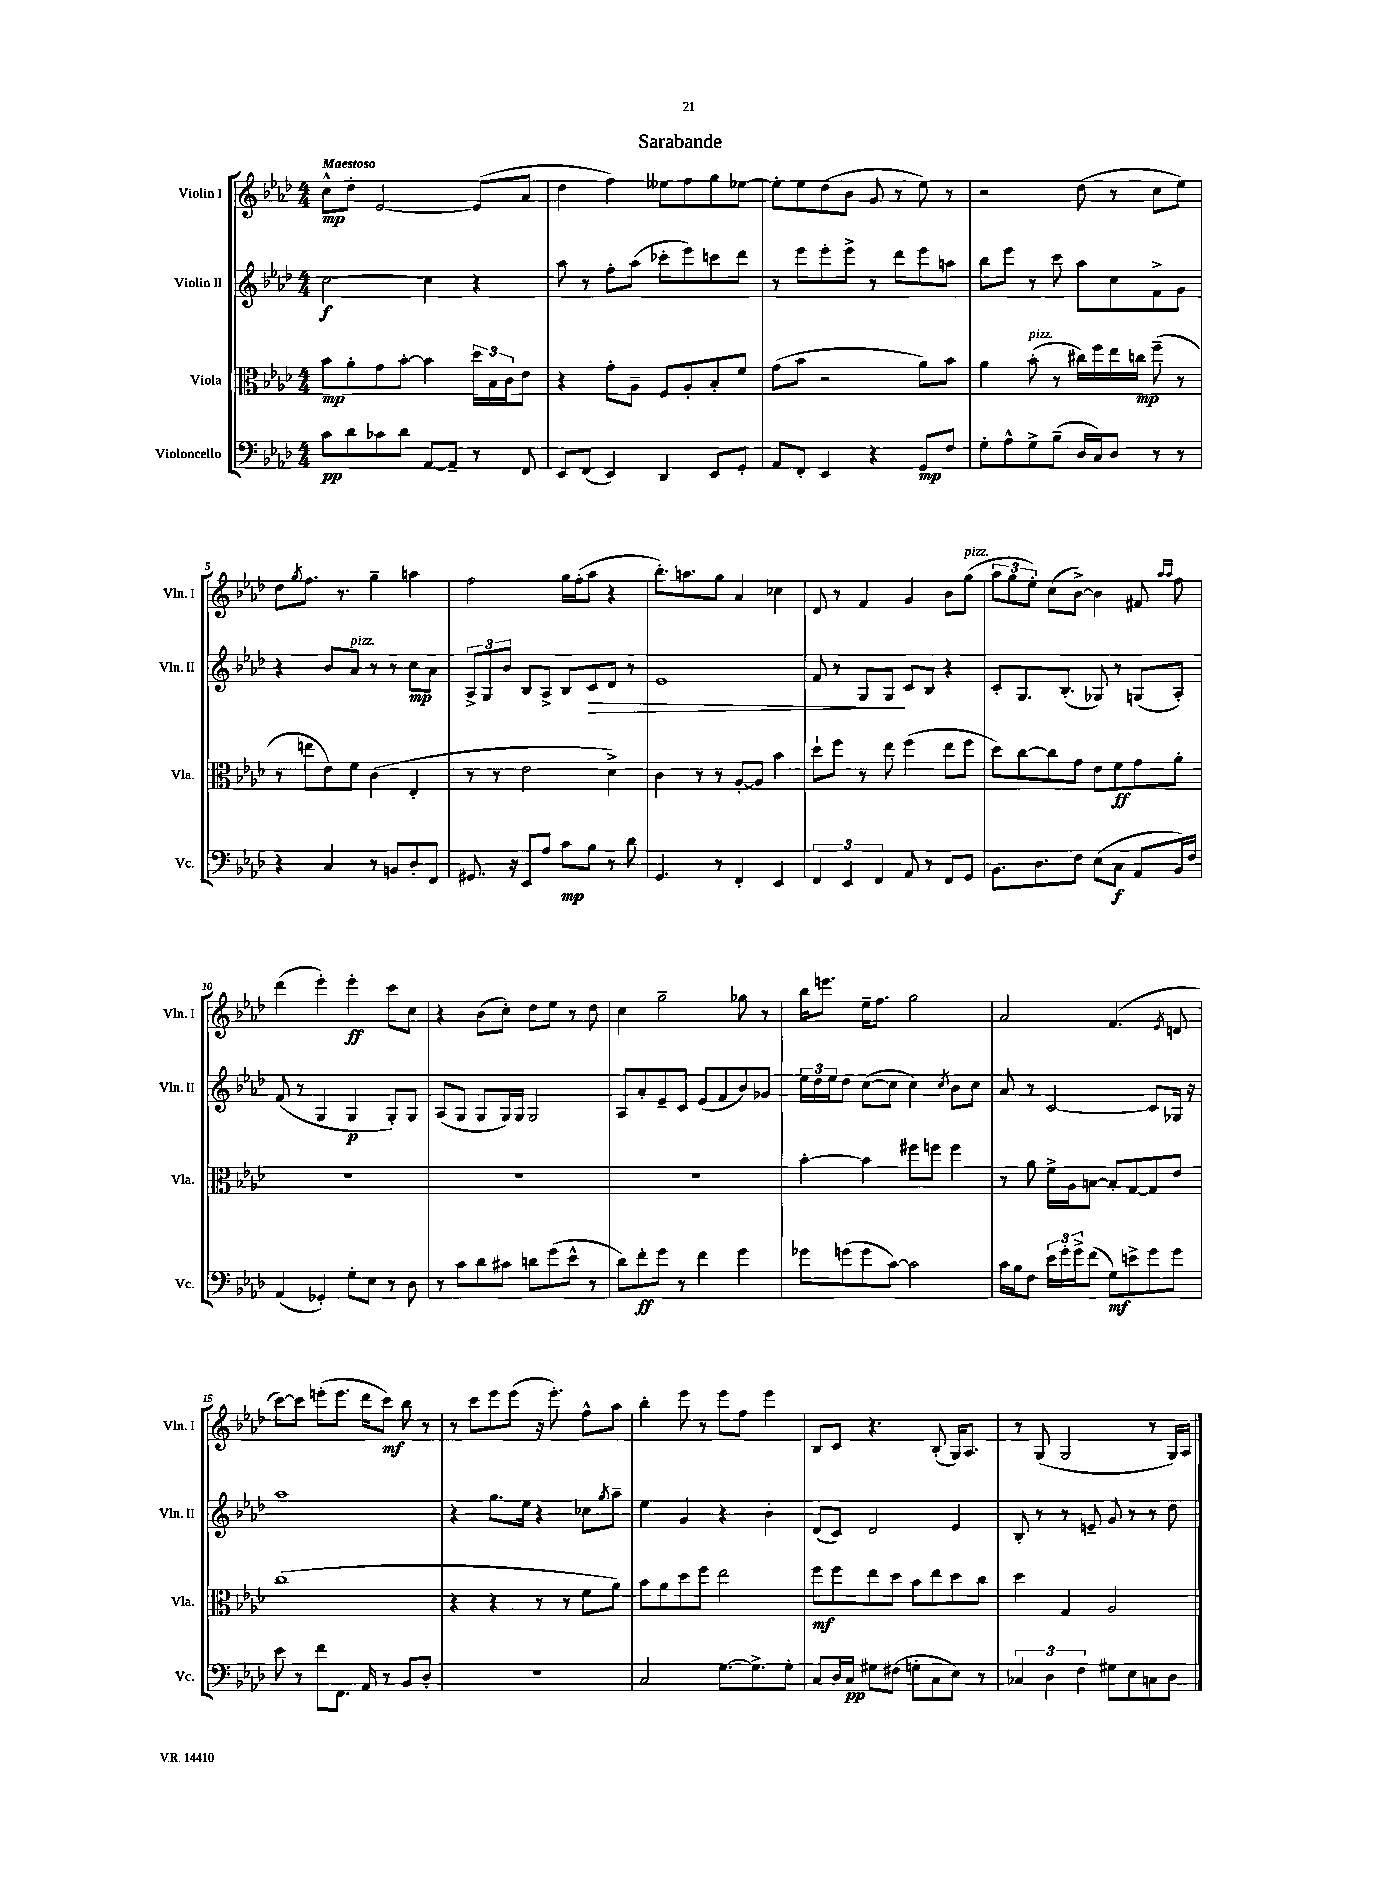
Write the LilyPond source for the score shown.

\header { title = "Sarabande" }
<<
\new StaffGroup <<
\new Staff = "s0" \with { instrumentName = "Violin I" shortInstrumentName = "Vln. I" } {
    \clef treble \key aes \major \numericTimeSignature \time 4/4 \tempo "Maestoso"
    c''8-^\mp des''8-. ees'2~ ees'8( aes'8 |
    des''4 f''4) eeses''8 f''8 g''8 ees''8~ |
    ees''8-. ees''8 des''8( bes'8 g'8 r8 ees''8) r8 |
    r2 des''8( r8 c''8 ees''8) |
    des''8 \acciaccatura { g''8 } f''8. r8. g''4-- a''4 |
    f''2 g''16 f''16-.( aes''8 r4 |
    bes''8.-.) a''8. g''8 aes'4 ces''4 |
    des'8 r8 f'4 g'4 bes'8 g''8^\markup { \italic "pizz." }( |
    \tuplet 3/2 { aes''8 g''8 ees''8-.) } c''8( bes'8~->) bes'4 fis'8 \grace { aes''16 aes''16 } f''8 |
    des'''4( ees'''4-.) ees'''4-.\ff c'''8 c''8 |
    r4 bes'8( c''8-.) des''8 ees''8 r8 des''8 |
    c''4 g''2-- ges''8 r8 |
    bes''16 e'''8. ees''16-- f''8. g''2 |
    aes'2 f'4.( \acciaccatura { ees'8 } d'8 |
    c'''8~) c'''8 e'''8-.( e'''8. des'''16 c'''8\mf) bes''8 r8 |
    r8 c'''8 ees'''8 ees'''8( r16 ees'''8.-.) f''8-^ aes''8 |
    bes''4-. ees'''8 r8 ees'''8 f''8 ees'''4 |
    bes8 c'8 r4. bes8-.( g16) aes8. |
    r8 g8( g2 r8 g16) aes16 \bar "|." |
}
\new Staff = "s1" \with { instrumentName = "Violin II" shortInstrumentName = "Vln. II" } {
    \clef treble \key aes \major \numericTimeSignature \time 4/4
    c''2~\f c''4 r4 |
    aes''8 r8 f''8-. aes''8( ces'''8-. ees'''8) c'''8 des'''8 |
    r8 ees'''8 ees'''8-. ees'''8-> r8 des'''8 ees'''8 a''8 |
    bes''8 ees'''8 r8 c'''8 aes''8 c''8 f'8-> g'8 |
    r4 bes'8 aes'8^\markup { \italic "pizz." } r8 r8 c''8\mp aes'8 |
    \tuplet 3/2 { aes8-> g8 bes'8 } bes8 aes8-> bes8 c'8\> des'8 r8 |
    ees'1 |
    f'8 r8 g8 g8\! c'8 bes8 r4 |
    c'8-. g8. bes8.-.( ges8) r8 g8( aes8-.) |
    f'8( r8 g4 g4\p g8-.) g8 |
    aes8( g8 g8 g16) g16 g2 |
    aes8 aes'8-. ees'8-- c'8 ees'8( f'8 bes'8) ges'8 |
    \tuplet 3/2 { ees''16 des''16 ees''16 } des''8 c''8~( c''8 c''4) \acciaccatura { c''8 } bes'8 c''8 |
    aes'8 r8 c'2~ c'8 ges16 r16 |
    aes''1 |
    r4 g''8. ees''16 r4 ces''8 \acciaccatura { g''8 } aes''8-- |
    ees''4 g'4 r4 bes'4-. |
    des'8( c'8) des'2 ees'4 |
    bes8-. r8 r8 e'8-- g'8 r8 r8 des''8 \bar "|." |
}
\new Staff = "s2" \with { instrumentName = "Viola" shortInstrumentName = "Vla." } {
    \clef alto \key aes \major \numericTimeSignature \time 4/4
    bes'8\mp aes'8-. g'8 bes'8~-. bes'4 \tuplet 3/2 { des''16 bes16 c'16 } ees'8 |
    r4 g'8-. aes8-- f8 aes8-. bes8-. f'8 |
    g'8( bes'8 r2 aes'8) bes'8 |
    aes'4 bes'8-.^\markup { \italic "pizz." }( r8 cis''16) f''16 ees''16 c''16\mp f''8--( r8 |
    r8 e''8 ees'8) f'8 c'4( ees4-. |
    r8 r8 ees'2 des'4->) |
    c'4 r8 r8 aes8~-. aes8 bes'4 |
    des''8-! f''8 r8 ees''8 f''4( ees''8 f''8 |
    des''8) c''8~ c''8 g'8 ees'8 f'8\ff g'8 aes'8-. |
    R1 |
    R1 |
    R1 |
    bes'4~-. bes'4 fis''8 f''8 f''4 |
    r8 aes'8 f'16-> aes16 b8~ b8-. g8~ g8 ees'8 |
    c''1( |
    r4 r4 r8 r8 f'8 aes'8) |
    bes'8 aes'8 des''8 f''8 ees''2 |
    f''8\mf f''8 ees''8 des''8 bes'8 ees''8 des''8 c''8 |
    des''4 g4 aes2 \bar "|." |
}
\new Staff = "s3" \with { instrumentName = "Violoncello" shortInstrumentName = "Vc." } {
    \clef bass \key aes \major \numericTimeSignature \time 4/4
    c'8\pp des'8 ces'8 des'8 aes,8~ aes,8-- r8 f,8 |
    ees,8 f,8( ees,4) des,4 ees,8 g,8-. |
    aes,8 f,8-. ees,4 r4 g,8\mp f8 |
    g8-. aes8-^ g8-> bes8--( des16 c16) des8 r8 r8 |
    r4 c4 r8 b,8 des8-. f,8 |
    gis,8. r16 ees,8 aes8 c'8\mp bes8 r8 des'8 |
    g,4. r8 f,4-. ees,4 |
    \tuplet 3/2 { f,4 ees,4 f,4 } aes,8 r8 f,8 g,8 |
    bes,8. des8. f8 ees8( c8\f aes,8 bes,16) f16 |
    aes,4( ges,4-.) g8-. ees8 r8 des8 |
    r8 c'8 des'8 cis'8 d'8 g'8( ees'8-^ r8 |
    des'8) f'8-.\ff g'8 r8 f'4 g'4 |
    ges'8 g'8( g'8 c'8~) c'2 |
    c'16 bes16 f8 \tuplet 3/2 { ees'16 g'16-. g'16-> } f'8( g8\mf) e'8-> g'8 g'8 |
    ees'8 r8 f'8 f,8. aes,16 r8 bes,8 des8-. |
    R1 |
    c2 g8.~ g8.-> g8-. |
    c8 des16 c16\pp gis8 fis8( g8-. c8 ees8) r8 |
    \tuplet 3/2 { ces4 des4 f4 } gis8 ees8 c8 des8 \bar "|." |
}
>>
>>
